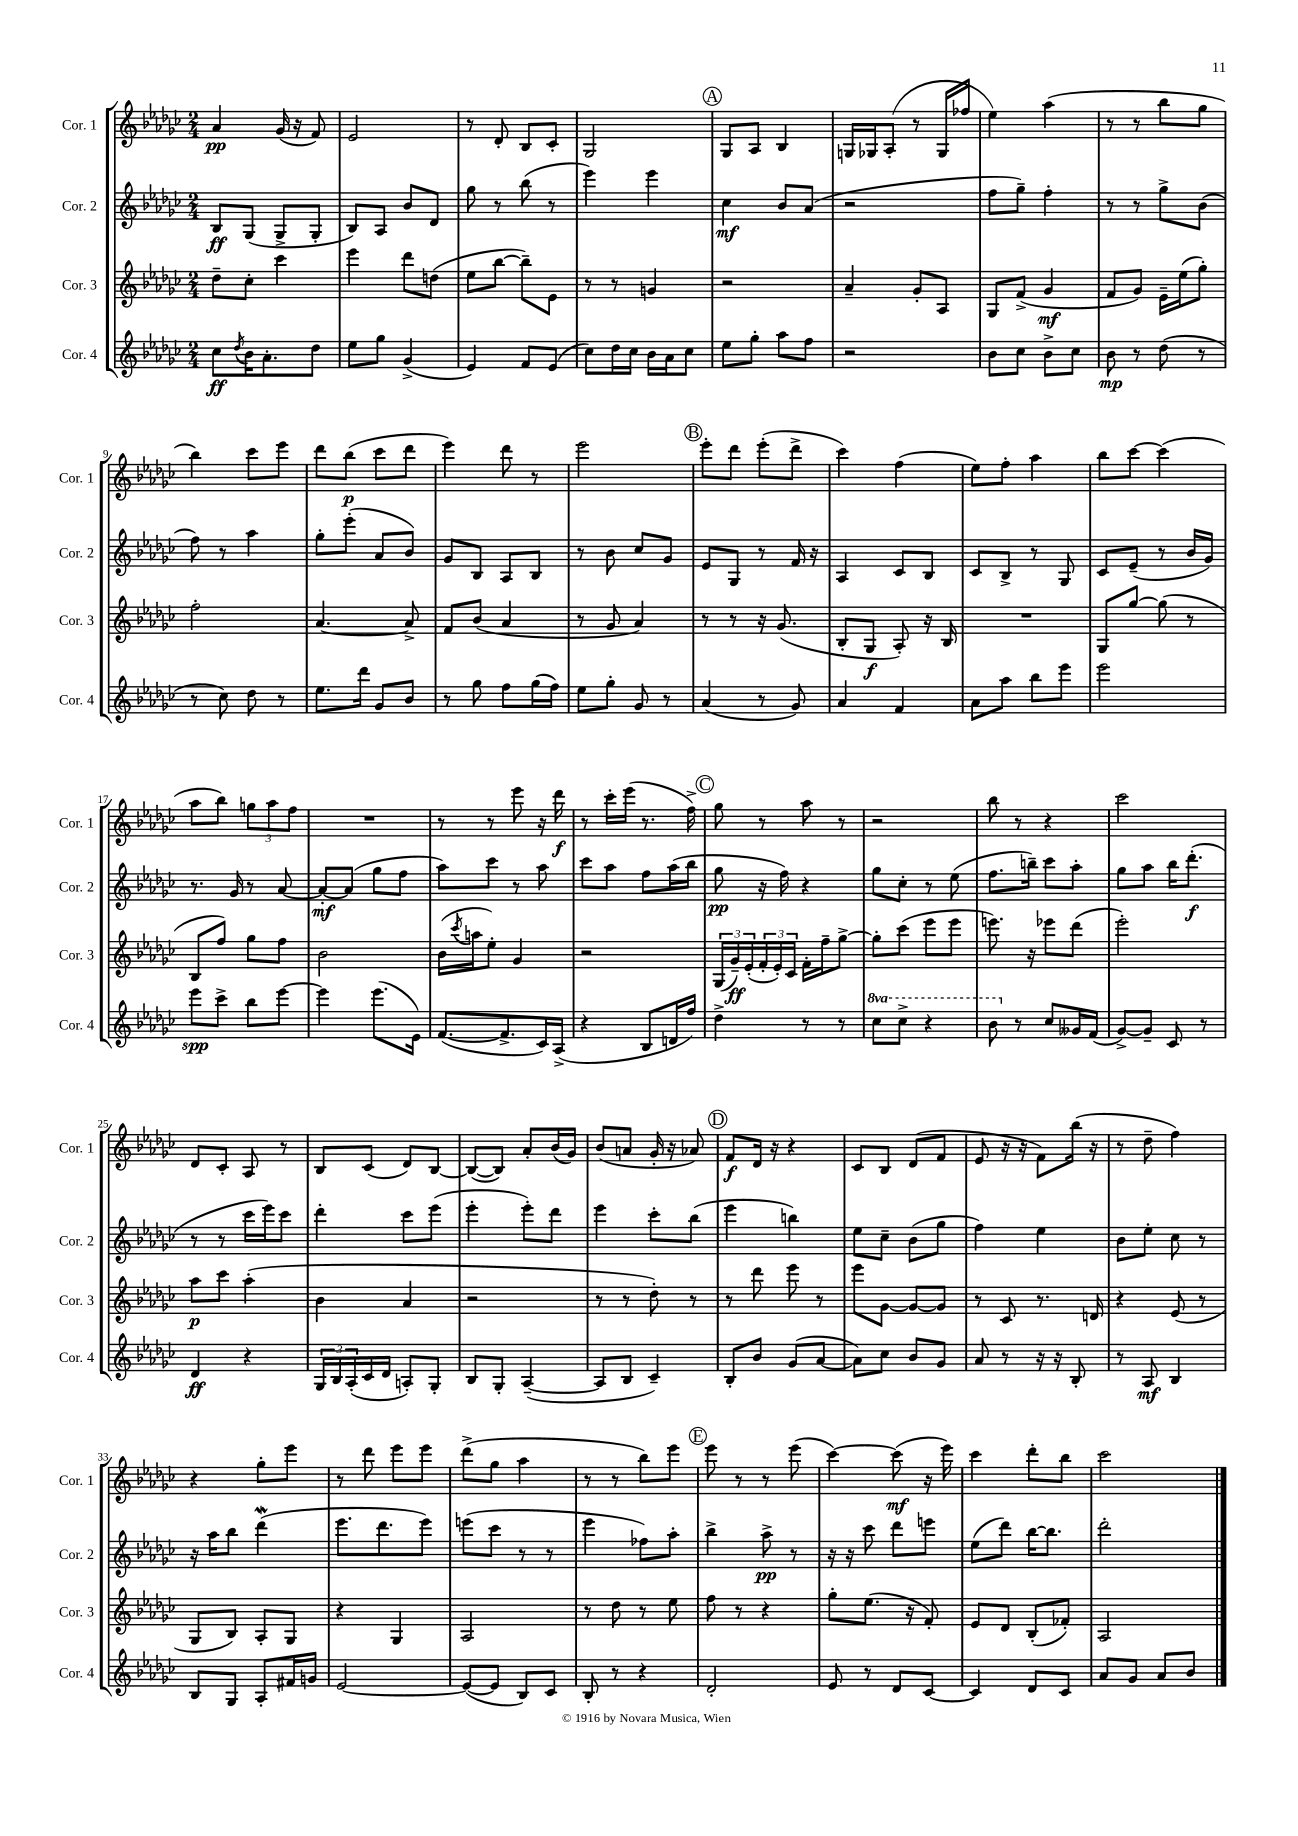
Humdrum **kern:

**kern	**dynam	**kern	**dynam	**kern	**dynam	**kern	**dynam
*part4	*part4	*part3	*part3	*part2	*part2	*part1	*part1
*staff4	*staff4	*staff3	*staff3	*staff2	*staff2	*staff1	*staff1
*I"Cor. 4	*	*I"Cor. 3	*	*I"Cor. 2	*	*I"Cor. 1	*
*I'Cor. 4	*	*I'Cor. 3	*	*I'Cor. 2	*	*I'Cor. 1	*
*clefG2	*	*clefG2	*	*clefG2	*	*clefG2	*
*k[b-e-a-d-g-c-]	*	*k[b-e-a-d-g-c-]	*	*k[b-e-a-d-g-c-]	*	*k[b-e-a-d-g-c-]	*
*M2/4	*	*M2/4	*	*M2/4	*	*M2/4	*
=1	=1	=1	=1	=1	=1	=1	=1
8cc-\L	ff	8dd-~\L	.	8B-/L	ff	4a-/	pp
8qdd-/	.	.	.	.	.	.	.
16b-\K	.	8cc-'\J	.	(8G-/J	.	.	.
8.a-'\	.	.	.	.	.	.	.
.	.	4ccc-\	.	8G-^/L	.	(16g-/	.
.	.	.	.	.	.	16r	.
8dd-\J	.	.	.	8G-'/J	.	8f/)	.
=2	=2	=2	=2	=2	=2	=2	=2
8ee-\L	.	4eee-\	.	8B-/L)	.	2e-/	.
8gg-\J	.	.	.	8A-/J	.	.	.
(4g-^/	.	8ddd-\L	.	8b-/L	.	.	.
.	.	(8ddn\J	.	8d-/J	.	.	.
=3	=3	=3	=3	=3	=3	=3	=3
4e-/)	.	8ee-\L	.	8gg-\	.	8r	.
.	.	[8bb-\J	.	8r	.	8d-'/	.
8f/L	.	8bb-~\L])	.	(8bb-\	.	8B-/L	.
(8e-/J	.	8e-\J	.	8r	.	8c-'/J	.
=4	=4	=4	=4	=4	=4	=4	=4
8cc-\L)	.	8r	.	4eee-\)	.	2G-/	.
16dd-\L	.	8r	.	.	.	.	.
16cc-\JJ	.	.	.	.	.	.	.
16b-\LL	.	4gn/	.	4eee-\	.	.	.
16a-\J	.	.	.	.	.	.	.
8cc-\J	.	.	.	.	.	.	.
!!LO:REH:place=s1:t=A
=5	=5	=5	=5	=5	=5	=5	=5
8ee-\L	.	2r	.	4cc-\	mf	8G-/L	.
8gg-'\J	.	.	.	.	.	8A-/J	.
8aa-\L	.	.	.	8b-/L	.	4B-/	.
8ff\J	.	.	.	(8a-/J	.	.	.
=6	=6	=6	=6	=6	=6	=6	=6
2r	.	4a-~/	.	2r	.	16Gn/LL	.
.	.	.	.	.	.	16G-X/J	.
.	.	.	.	.	.	(8A-'/J	.
.	.	8g-'/L	.	.	.	8r	.
.	.	8A-/J	.	.	.	16G-/LL	.
.	.	.	.	.	.	16ff-X/JJ	.
=7	=7	=7	=7	=7	=7	=7	=7
8b-\L	.	8G-/L	.	8ff\L	.	4ee-\)	.
8cc-\J	.	(8f^/J	.	8gg-~\J)	.	.	.
8b-^\L	.	4g-/	mf	4ff'\	.	(4aa-\	.
8cc-\J	.	.	.	.	.	.	.
=8	=8	=8	=8	=8	=8	=8	=8
8b-\	mp	8f/L	.	8r	.	8r	.
8r	.	8g-/J)	.	8r	.	8r	.
(8dd-\	.	16e-~\LL	.	8gg-^\L	.	8bb-\L	.
.	.	(16ee-\J	.	.	.	.	.
8r	.	8gg-'\J)	.	(8b-\J	.	8gg-\J	.
!!LO:LB:g=z
=9	=9	=9	=9	=9	=9	=9	=9
8r	.	2ff'\	.	8ff\)	.	4bb-\)	.
8cc-\)	.	.	.	8r	.	.	.
8dd-\	.	.	.	4aa-\	.	8ccc-\L	.
8r	.	.	.	.	.	8eee-\J	.
=10	=10	=10	=10	=10	=10	=10	=10
8.ee-\L	.	[4.a-/	.	8gg-'\L	.	8ddd-\L	.
.	.	.	.	(8eee-'\J	.	(8bb-\J	p
16ddd-\Jk	.	.	.	.	.	.	.
8g-/L	.	.	.	8a-/L	.	8ccc-\L	.
8b-/J	.	8a-^/]	.	8b-/J)	.	8ddd-\J	.
=11	=11	=11	=11	=11	=11	=11	=11
8r	.	8f/L	.	8g-/L	.	4eee-\)	.
8gg-\	.	(8b-/J	.	8B-/J	.	.	.
8ff\L	.	4a-/	.	8A-/L	.	8ddd-\	.
(16gg-\L	.	.	.	8B-/J	.	8r	.
16ff\JJ)	.	.	.	.	.	.	.
=12	=12	=12	=12	=12	=12	=12	=12
8ee-\L	.	8r	.	8r	.	2eee-\	.
8gg-'\J	.	8g-/	.	8b-\	.	.	.
8g-/	.	4a-/)	.	8cc-/L	.	.	.
8r	.	.	.	8g-/J	.	.	.
!!LO:REH:place=s1:t=B
=13	=13	=13	=13	=13	=13	=13	=13
(4a-/	.	8r	.	8e-/L	.	8eee-'\L	.
.	.	8r	.	8G-/J	.	8ddd-\J	.
8r	.	16r	.	8r	.	(8eee-'\L	.
.	.	(8.g-/	.	.	.	.	.
8g-/)	.	.	.	16f/	.	8ddd-^\J	.
.	.	.	.	16r	.	.	.
=14	=14	=14	=14	=14	=14	=14	=14
4a-/	.	8B-'/L	.	4A-/	.	4ccc-\)	.
.	.	8G-/J	f	.	.	.	.
4f/	.	8A-'/)	.	8c-/L	.	(4ff\	.
.	.	16r	.	8B-/J	.	.	.
.	.	16B-/	.	.	.	.	.
=15	=15	=15	=15	=15	=15	=15	=15
8a-\L	.	2r	.	8c-/L	.	8ee-\L)	.
8aa-\J	.	.	.	8B-^/J	.	8ff'\J	.
8bb-\L	.	.	.	8r	.	4aa-\	.
8eee-\J	.	.	.	8G-/	.	.	.
=16	=16	=16	=16	=16	=16	=16	=16
2eee-\	.	8G-/L	.	8c-/L	.	8bb-\L	.
.	.	[8gg-/J	.	(8e-~/J	.	[8ccc-\J	.
.	.	(8gg-\]	.	8r	.	(4ccc-\]	.
.	.	8r	.	16b-/LL	.	.	.
.	.	.	.	16g-/JJ)	.	.	.
!!LO:LB:g=z
=17	=17	=17	=17	=17	=17	=17	=17
8eee-\L	spp	8B-/L	.	8.r	.	8aa-\L	.
8ccc-^\J	.	8ff/J)	.	.	.	8bb-\J)	.
.	.	.	.	16g-/	.	.	.
8bb-\L	.	8gg-\L	.	8r	.	12ggn\L	.
.	.	.	.	.	.	12aa-\	.
[8eee-\J	.	8ff\J	.	[8a-/	.	.	.
.	.	.	.	.	.	12ff\J	.
=18	=18	=18	=18	=18	=18	=18	=18
4eee-\]	.	2b-\	.	8a-'/L_	mf	2r	.
.	.	.	.	(8a-/J]	.	.	.
(8.eee-\L	.	.	.	8gg-\L	.	.	.
.	.	.	.	8ff\J	.	.	.
16e-\Jk)	.	.	.	.	.	.	.
=19	=19	=19	=19	=19	=19	=19	=19
([8.f/L	.	(16b-\LL	.	8aa-\L)	.	8r	.
.	.	8qccc-/	.	.	.	.	.
.	.	16aan\J	.	.	.	.	.
.	.	8ee-'\J)	.	8ccc-\J	.	8r	.
8.f^/]	.	.	.	.	.	.	.
.	.	4g-/	.	8r	.	8eee-\	.
16c-/L)	.	.	.	8aa-\	.	16r	.
(16A-^/JJ	.	.	.	.	.	16ddd-\	f
=20	=20	=20	=20	=20	=20	=20	=20
4r	.	2r	.	8ccc-\L	.	8r	.
.	.	.	.	8aa-\J	.	16ccc-'\LL	.
.	.	.	.	.	.	(16eee-\JJ	.
8B-/L	.	.	.	8ff\L	.	8.r	.
16dn/L	.	.	.	(16aa-\L	.	.	.
16ff/JJ)	.	.	.	16bb-\JJ	.	16ff^\)	.
!!LO:REH:place=s1:t=C
=21	=21	=21	=21	=21	=21	=21	=21
4dd-^\	.	(24G-/LL	.	8gg-\	pp	8gg-\	.
.	.	24g-~/)	ff	.	.	.	.
.	.	(24e-'/	.	.	.	.	.
.	.	24f'/	.	16r	.	8r	.
.	.	24e-'/)	.	.	.	.	.
.	.	.	.	16ff\)	.	.	.
.	.	24c-/JJ	.	.	.	.	.
8r	.	16f'\LL	.	4r	.	8aa-\	.
.	.	16ff~\J	.	.	.	.	.
8r	.	[8gg-^\J	.	.	.	8r	.
=22	=22	=22	=22	=22	=22	=22	=22
*8va	*	*	*	*	*	*	*
8ccc-\L	.	8gg-'\L]	.	8gg-\L	.	2r	.
8ccc-^\J	.	(8ccc-\J	.	8cc-'\J	.	.	.
4r	.	8eee-\L	.	8r	.	.	.
.	.	8eee-\J	.	(8ee-\	.	.	.
=23	=23	=23	=23	=23	=23	=23	=23
8bb-\	.	8.eeen\)	.	8.ff\L	.	8bb-\	.
*X8va	*	*	*	*	*	*	*
8r	.	.	.	.	.	8r	.
.	.	16r	.	16bbn~\Jk)	.	.	.
8cc-/L	.	8eee-X\L	.	8ccc-\L	.	4r	.
16g--X/L	.	(8ddd-\J	.	8aa-'\J	.	.	.
(16f/JJ	.	.	.	.	.	.	.
=24	=24	=24	=24	=24	=24	=24	=24
[8g-^/L)	.	2eee-'\)	.	8gg-\L	.	2ccc-\	.
8g-~/J]	.	.	.	8aa-\J	.	.	.
8c-/	.	.	.	16bb-\KL	.	.	.
.	.	.	.	(8.ddd-'\J	f	.	.
8r	.	.	.	.	.	.	.
!!LO:LB:g=z
=25	=25	=25	=25	=25	=25	=25	=25
4d-/	ff	8aa-\L	p	8r	.	8d-/L	.
.	.	8ccc-\J	.	8r	.	8c-'/J	.
4r	.	(4aa-'\	.	16ccc-\LL	.	8A-/	.
.	.	.	.	16eee-\J)	.	.	.
.	.	.	.	8ccc-\J	.	8r	.
=26	=26	=26	=26	=26	=26	=26	=26
24G-/LL	.	4b-\	.	4ddd-'\	.	8B-/L	.
24B-/	.	.	.	.	.	.	.
(24A-'/	.	.	.	.	.	.	.
16c-/	.	.	.	.	.	(8c-/J	.
16d-/JJ	.	.	.	.	.	.	.
8An'/L)	.	4a-/	.	8ccc-\L	.	8d-/L)	.
8G-'/J	.	.	.	(8eee-\J	.	[8B-/J	.
=27	=27	=27	=27	=27	=27	=27	=27
8B-/L	.	2r	.	4eee-'\	.	(8B-/L_	.
8G-'/J	.	.	.	.	.	8B-/J])	.
([4A-~/	.	.	.	8eee-'\L)	.	8a-'/L	.
.	.	.	.	8ddd-\J	.	(16b-/L	.
.	.	.	.	.	.	16g-/JJ)	.
=28	=28	=28	=28	=28	=28	=28	=28
8A-/L]	.	8r	.	4eee-\	.	(8b-/L	.
8B-/J	.	8r	.	.	.	8an/J	.
4c-~/)	.	8dd-'\)	.	8ccc-'\L	.	16g-'/	.
.	.	.	.	.	.	16r	.
.	.	8r	.	(8bb-\J	.	8a-X/)	.
!!LO:REH:place=s1:t=D
=29	=29	=29	=29	=29	=29	=29	=29
8B-'/L	.	8r	.	4eee-\	.	8f/L	f
8b-/J	.	8ddd-\	.	.	.	16d-/Jk	.
.	.	.	.	.	.	16r	.
(8g-/L	.	8eee-\	.	4bbn\)	.	4r	.
[8a-/J	.	8r	.	.	.	.	.
=30	=30	=30	=30	=30	=30	=30	=30
8a-\L])	.	8eee-\L	.	8ee-\L	.	8c-/L	.
8cc-\J	.	[8g-\J	.	8cc-~\J	.	8B-/J	.
8b-/L	.	8g-/L_	.	(8b-\L	.	(8d-/L	.
8g-/J	.	8g-/J]	.	8gg-\J	.	8f/J	.
=31	=31	=31	=31	=31	=31	=31	=31
8a-/	.	8r	.	4ff\)	.	8e-/	.
8r	.	8c-/	.	.	.	16r	.
.	.	.	.	.	.	16r	.
16r	.	8.r	.	4ee-\	.	8f\L)	.
16r	.	.	.	.	.	.	.
8B-'/	.	.	.	.	.	(16bb-\Jk	.
.	.	16dn/	.	.	.	16r	.
=32	=32	=32	=32	=32	=32	=32	=32
8r	.	4r	.	8b-\L	.	8r	.
8A-/	mf	.	.	8ee-'\J	.	8dd-~\	.
4B-/	.	(8e-/	.	8cc-\	.	4ff\)	.
.	.	8r	.	8r	.	.	.
!!LO:LB:g=z
=33	=33	=33	=33	=33	=33	=33	=33
8B-/L	.	8G-/L	.	16r	.	4r	.
.	.	.	.	16aa-\KL	.	.	.
8G-/J	.	8B-/J)	.	8bb-\J	.	.	.
8A-'/L	.	8A-'/L	.	(4ddd-W\	.	8gg-'\L	.
16f#X/L	.	8G-/J	.	.	.	8eee-\J	.
16gn/JJ	.	.	.	.	.	.	.
=34	=34	=34	=34	=34	=34	=34	=34
[2e-/	.	4r	.	8.eee-\L	.	8r	.
.	.	.	.	.	.	8ddd-\	.
.	.	.	.	8.ddd-\	.	.	.
.	.	4G-/	.	.	.	8eee-\L	.
.	.	.	.	8eee-\J)	.	8eee-\J	.
=35	=35	=35	=35	=35	=35	=35	=35
(8e-/L_	.	2A-/	.	(8eeen\L	.	(8ddd-^\L	.
8e-/J]	.	.	.	8ccc-\J	.	8gg-\J	.
8B-/L)	.	.	.	8r	.	4aa-\	.
8c-/J	.	.	.	8r	.	.	.
=36	=36	=36	=36	=36	=36	=36	=36
8B-'/	.	8r	.	4eee-\	.	8r	.
8r	.	8dd-\	.	.	.	8r	.
4r	.	8r	.	8ff-X\L)	.	8bb-\L)	.
.	.	8ee-\	.	8aa-'\J	.	8eee-\J	.
!!LO:REH:place=s1:t=E
=37	=37	=37	=37	=37	=37	=37	=37
2d-'/	.	8ff\	.	4bb-^\	.	8eee-\	.
.	.	8r	.	.	.	8r	.
.	.	4r	.	8aa-^\	pp	8r	.
.	.	.	.	8r	.	(8eee-\	.
=38	=38	=38	=38	=38	=38	=38	=38
8e-/	.	8gg-'\L	.	16r	.	[4ccc-\)	.
.	.	.	.	16r	.	.	.
8r	.	(8.ee-\J	.	8ccc-\	.	.	.
8d-/L	.	.	.	8ddd-\L	.	(8ccc-\]	mf
.	.	16r	.	.	.	.	.
[8c-/J	.	8f'/)	.	8eeen\J	.	16r	.
.	.	.	.	.	.	16eee-\)	.
=39	=39	=39	=39	=39	=39	=39	=39
4c-/]	.	8e-/L	.	(8ee-\L	.	4ccc-\	.
.	.	8d-/J	.	8ddd-\J)	.	.	.
8d-/L	.	(8B-'/L	.	[16bb-\KL	.	8ddd-'\L	.
.	.	.	.	8.bb-\J]	.	.	.
8c-/J	.	8f-X'/J)	.	.	.	8bb-\J	.
=40	=40	=40	=40	=40	=40	=40	=40
8a-/L	.	2A-/	.	2ddd-'\	.	2ccc-\	.
8g-/J	.	.	.	.	.	.	.
8a-/L	.	.	.	.	.	.	.
8b-/J	.	.	.	.	.	.	.
==	==	==	==	==	==	==	==
*-	*-	*-	*-	*-	*-	*-	*-
